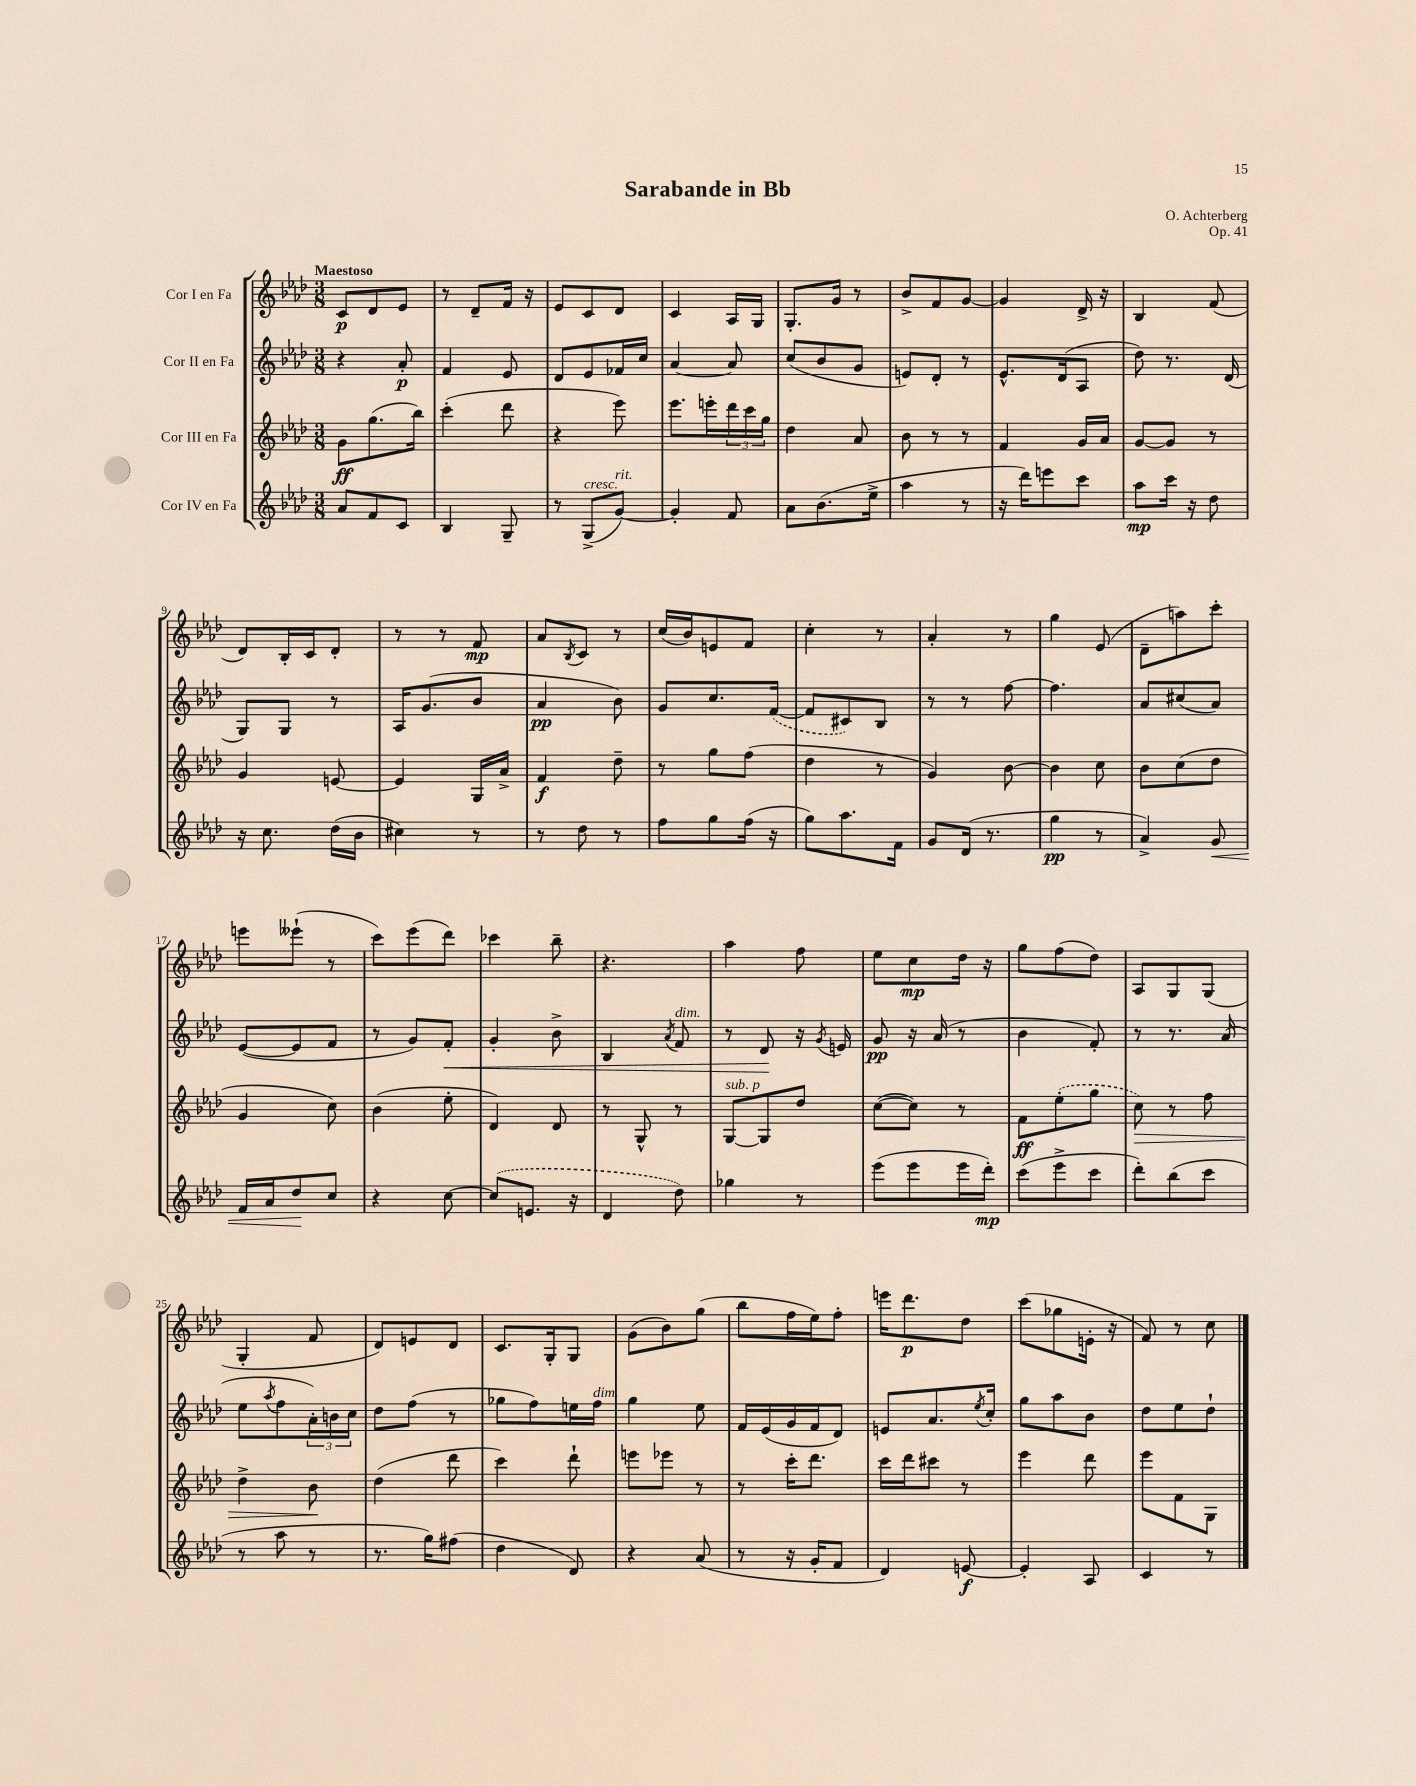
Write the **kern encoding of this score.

**kern	**dynam	**kern	**dynam	**kern	**dynam	**kern	**dynam
*part4	*part4	*part3	*part3	*part2	*part2	*part1	*part1
*staff4	*staff4	*staff3	*staff3	*staff2	*staff2	*staff1	*staff1
*I"Cor IV en Fa	*	*I"Cor III en Fa	*	*I"Cor II en Fa	*	*I"Cor I en Fa	*
*clefG2	*	*clefG2	*	*clefG2	*	*clefG2	*
*k[b-e-a-d-]	*	*k[b-e-a-d-]	*	*k[b-e-a-d-]	*	*k[b-e-a-d-]	*
*M3/8	*	*M3/8	*	*M3/8	*	*M3/8	*
=1	=1	=1	=1	=1	=1	=1	=1
!	!	!	!	!	!	!LO:TX:a:B:t=Maestoso	!
8a-/L	.	8g\L	ff	4r	.	8c/L	p
8f/	.	(8.gg\	.	.	.	8d-/	.
8c/J	.	.	.	8a-'/	p	8e-/J	.
.	.	16bb-\Jk)	.	.	.	.	.
=2	=2	=2	=2	=2	=2	=2	=2
4B-/	.	(4ccc'\	.	4f/	.	8r	.
.	.	.	.	.	.	8d-~/L	.
8G~/	.	8ddd-\	.	8e-/	.	16f/Jk	.
.	.	.	.	.	.	16r	.
=3	=3	=3	=3	=3	=3	=3	=3
8r	.	4r	.	8d-/L	.	8e-/L	.
!LO:TX:a:i:t=cresc.	!	!	!	!	!	!	!
(8G^/L	.	.	.	8e-/	.	8c/	.
!LO:TX:a:i:t=rit.	!	!	!	!	!	!	!
[8g/J)	.	8eee-\)	.	16f-X/L	.	8d-/J	.
.	.	.	.	16cc/JJ	.	.	.
=4	=4	=4	=4	=4	=4	=4	=4
4g'/]	.	8.eee-\L	.	[4a-/	.	4c/	.
.	.	16eeen'\L	.	.	.	.	.
8f/	.	24ddd-\	.	8a-/]	.	16A-/LL	.
.	.	24ccc\	.	.	.	.	.
.	.	.	.	.	.	16G/JJ	.
.	.	24gg\JJ	.	.	.	.	.
=5	=5	=5	=5	=5	=5	=5	=5
8a-\L	.	4dd-\	.	(8cc/L	.	8.G'/L	.
(8.b-\	.	.	.	8b-/	.	.	.
.	.	.	.	.	.	16g/Jk	.
.	.	8a-/	.	8g/J	.	8r	.
16ee-^\Jk	.	.	.	.	.	.	.
=6	=6	=6	=6	=6	=6	=6	=6
4aa-\	.	8b-\	.	8en/L)	.	8b-^/L	.
.	.	8r	.	8d-'/J	.	8f/	.
8r	.	8r	.	8r	.	[8g/J	.
=7	=7	=7	=7	=7	=7	=7	=7
16r	.	4f/	.	8.e-^^/L	.	4g/]	.
16ddd-\KL)	.	.	.	.	.	.	.
8eeen\	.	.	.	.	.	.	.
.	.	.	.	(16d-/k	.	.	.
8ccc\J	.	16g/LL	.	8A-/J	.	16d-^/	.
.	.	16a-/JJ	.	.	.	16r	.
=8	=8	=8	=8	=8	=8	=8	=8
8aa-\L	mp	[8g/L	.	8dd-\)	.	4B-/	.
16ccc\Jk	.	8g/J]	.	8.r	.	.	.
16r	.	.	.	.	.	.	.
8dd-\	.	8r	.	.	.	(8f/	.
.	.	.	.	(16d-/	.	.	.
!!LO:LB:g=z
=9	=9	=9	=9	=9	=9	=9	=9
16r	.	4g/	.	8G/L)	.	8d-/L)	.
8.cc\	.	.	.	.	.	.	.
.	.	.	.	8G/J	.	16B-'/L	.
.	.	.	.	.	.	16c/J	.
(16dd-\LL	.	[8en/	.	8r	.	8d-'/J	.
16b-\JJ	.	.	.	.	.	.	.
=10	=10	=10	=10	=10	=10	=10	=10
4cc#X\)	.	4e/]	.	16A-/KL	.	8r	.
.	.	.	.	(8.g/	.	.	.
.	.	.	.	.	.	8r	.
8r	.	16G/LL	.	8b-/J	.	8f/	mp
.	.	16a-^/JJ	.	.	.	.	.
=11	=11	=11	=11	=11	=11	=11	=11
8r	.	4f/	f	4a-/	pp	8a-/L	.
.	.	.	.	.	.	8qB-/	.
8dd-\	.	.	.	.	.	8c/J	.
8r	.	8dd-~\	.	8b-\)	.	8r	.
=12	=12	=12	=12	=12	=12	=12	=12
8ff\L	.	8r	.	8g/L	.	(16cc/LL	.
.	.	.	.	.	.	16b-/J)	.
8gg\	.	8gg\L	.	8.cc/	.	8en/	.
(16ff\Jk	.	(8ff\J	.	.	.	8f/J	.
16r	.	.	.	([16f/Jk	.	.	.
=13	=13	=13	=13	=13	=13	=13	=13
8gg\L)	.	4dd-\	.	8f/L]	.	4cc'\	.
8.aa-\	.	.	.	8c#X/)	.	.	.
.	.	8r	.	8B-/J	.	8r	.
16f\Jk	.	.	.	.	.	.	.
=14	=14	=14	=14	=14	=14	=14	=14
8g/L	.	4g/)	.	8r	.	4a-'/	.
(16d-/Jk	.	.	.	8r	.	.	.
8.r	.	.	.	.	.	.	.
.	.	[8b-\	.	[8ff\	.	8r	.
=15	=15	=15	=15	=15	=15	=15	=15
4gg\	pp	4b-\]	.	4.ff\]	.	4gg\	.
8r	.	8cc\	.	.	.	(8e-/	.
=16	=16	=16	=16	=16	=16	=16	=16
4a-^/)	.	8b-\L	.	8a-/L	.	8d-~\L	.
.	.	(8cc\	.	(8cc#X/	.	8aan\)	.
!	!LO:HP:b	!	!	!	!	!	!
8g/	<	8dd-\J	.	8a-/J)	.	8ccc'\J	.
!!LO:LB:g=z
=17	=17	=17	=17	=17	=17	=17	=17
16f/LL	.	4g/	.	([8e-/L	.	8eeen\L	.
16a-/J	.	.	.	.	.	.	.
8dd-/	.	.	.	8e-/]	.	(8eee--X`\J	.
8cc/J	[	8cc\)	.	8f/J	.	8r	.
=18	=18	=18	=18	=18	=18	=18	=18
4r	.	(4b-\	.	8r	.	8ccc\L)	.
.	.	.	.	8g/L)	.	(8eee-\	.
!	!	!	!	!	!LO:HP:b	!	!
[8cc\	.	8ee-'\	.	8f'/J	<	8ddd-\J)	.
=19	=19	=19	=19	=19	=19	=19	=19
(8cc/L]	.	4d-/)	.	4g'/	.	4ccc-X\	.
8.en/J	.	.	.	.	.	.	.
.	.	8d-/	.	8b-^\	.	8bb-~\	.
16r	.	.	.	.	.	.	.
=20	=20	=20	=20	=20	=20	=20	=20
4d-/	.	8r	.	4B-/	.	4.r	.
.	.	8G^^/	.	.	.	.	.
.	.	.	.	8qa-/	.	.	.
!	!	!	!	!LO:TX:a:i:t=dim.	!	!	!
8dd-\)	.	8r	.	8f/	.	.	.
=21	=21	=21	=21	=21	=21	=21	=21
!	!	!LO:TX:a:i:t=sub. p	!	!	!	!	!
4gg-X\	.	[8G/L	.	8r	.	4aa-\	.
.	.	8G/]	.	8d-/	.	.	.
8r	.	8dd-/J	.	16r	[	8ff\	.
.	.	.	.	8qg/	.	.	.
.	.	.	.	16en/	.	.	.
=22	=22	=22	=22	=22	=22	=22	=22
(8eee-\L	.	([8cc\L	.	8g/	pp	8ee-\L	.
8eee-\	.	8cc\J])	.	16r	.	8cc\	mp
.	.	.	.	(16a-/	.	.	.
16eee-\L	.	8r	.	8r	.	16dd-\Jk	.
16ddd-'\JJ)	mp	.	.	.	.	16r	.
=23	=23	=23	=23	=23	=23	=23	=23
(8ccc\L	.	8f\L	ff	4b-\	.	8gg\L	.
8eee-^\	.	(8ee-'\	.	.	.	(8ff\	.
8ccc\J	.	8gg\J	.	8f'/)	.	8dd-\J)	.
=24	=24	=24	=24	=24	=24	=24	=24
!	!	!	!LO:HP:b	!	!	!	!
8ddd-'\L)	.	8cc\)	>	8r	.	8A-/L	.
(8bb-\	.	8r	.	8.r	.	8G/	.
8ccc\J	.	8ff\	.	.	.	(8G/J	.
.	.	.	.	(16a-/	.	.	.
!!LO:LB:g=z
=25	=25	=25	=25	=25	=25	=25	=25
8r	.	4dd-^\	.	8ee-\L	.	4G'/	.
.	.	.	.	8qaa-/	.	.	.
8aa-\	.	.	.	8ff\	.	.	.
8r	.	8b-\	.	24a-'\L)	.	8f/	.
.	.	.	.	24bn\	.	.	.
.	.	.	.	24cc\JJ	.	.	.
.	.	.	]	.	.	.	.
=26	=26	=26	=26	=26	=26	=26	=26
8.r	.	(4dd-\	.	8dd-\L	.	8d-/L)	.
.	.	.	.	(8ff\J	.	8en/	.
16gg\KL)	.	.	.	.	.	.	.
(8ff#X\J	.	8ddd-\	.	8r	.	8d-/J	.
=27	=27	=27	=27	=27	=27	=27	=27
4dd-\	.	4ccc\)	.	8gg-X\L	.	8.c/L	.
.	.	.	.	8ff\)	.	.	.
.	.	.	.	.	.	16G'/k	.
8d-/)	.	8ddd-`\	.	16een\L	.	8G/J	.
!	!	!	!	!LO:TX:a:i:t=dim.	!	!	!
.	.	.	.	16ff\JJ	.	.	.
=28	=28	=28	=28	=28	=28	=28	=28
4r	.	8eeen\L	.	4gg\	.	(8g\L	.
.	.	8eee-X\J	.	.	.	8b-\)	.
(8a-/	.	8r	.	8ee-\	.	(8gg\J	.
=29	=29	=29	=29	=29	=29	=29	=29
8r	.	8r	.	16f/LL	.	8bb-\L	.
.	.	.	.	(16e-/	.	.	.
16r	.	16ccc'\KL	.	16g/	.	16ff\L	.
16g'/KL	.	8.ddd-\J	.	16f/J	.	16ee-\J)	.
8f/J	.	.	.	8d-/J)	.	8ff'\J	.
=30	=30	=30	=30	=30	=30	=30	=30
4d-/)	.	16ccc\LL	.	8en/L	.	16eeen\KL	.
.	.	16ddd-\J	.	.	.	8.ddd-\	p
.	.	8ccc#X\J	.	8.a-/	.	.	.
[8en/	f	8r	.	.	.	8dd-\J	.
.	.	.	.	8qee-/	.	.	.
.	.	.	.	16cc'/Jk	.	.	.
=31	=31	=31	=31	=31	=31	=31	=31
4e'/]	.	4eee-\	.	8gg\L	.	(8ccc\L	.
.	.	.	.	8aa-\	.	8gg-X\	.
8A-/	.	8ddd-\	.	8b-\J	.	16en'\Jk	.
.	.	.	.	.	.	16r	.
=32	=32	=32	=32	=32	=32	=32	=32
4c/	.	8eee-\L	.	8dd-\L	.	8f/)	.
.	.	8f\	.	8ee-\	.	8r	.
8r	.	8G\J	.	8dd-`\J	.	8cc\	.
==	==	==	==	==	==	==	==
*-	*-	*-	*-	*-	*-	*-	*-
